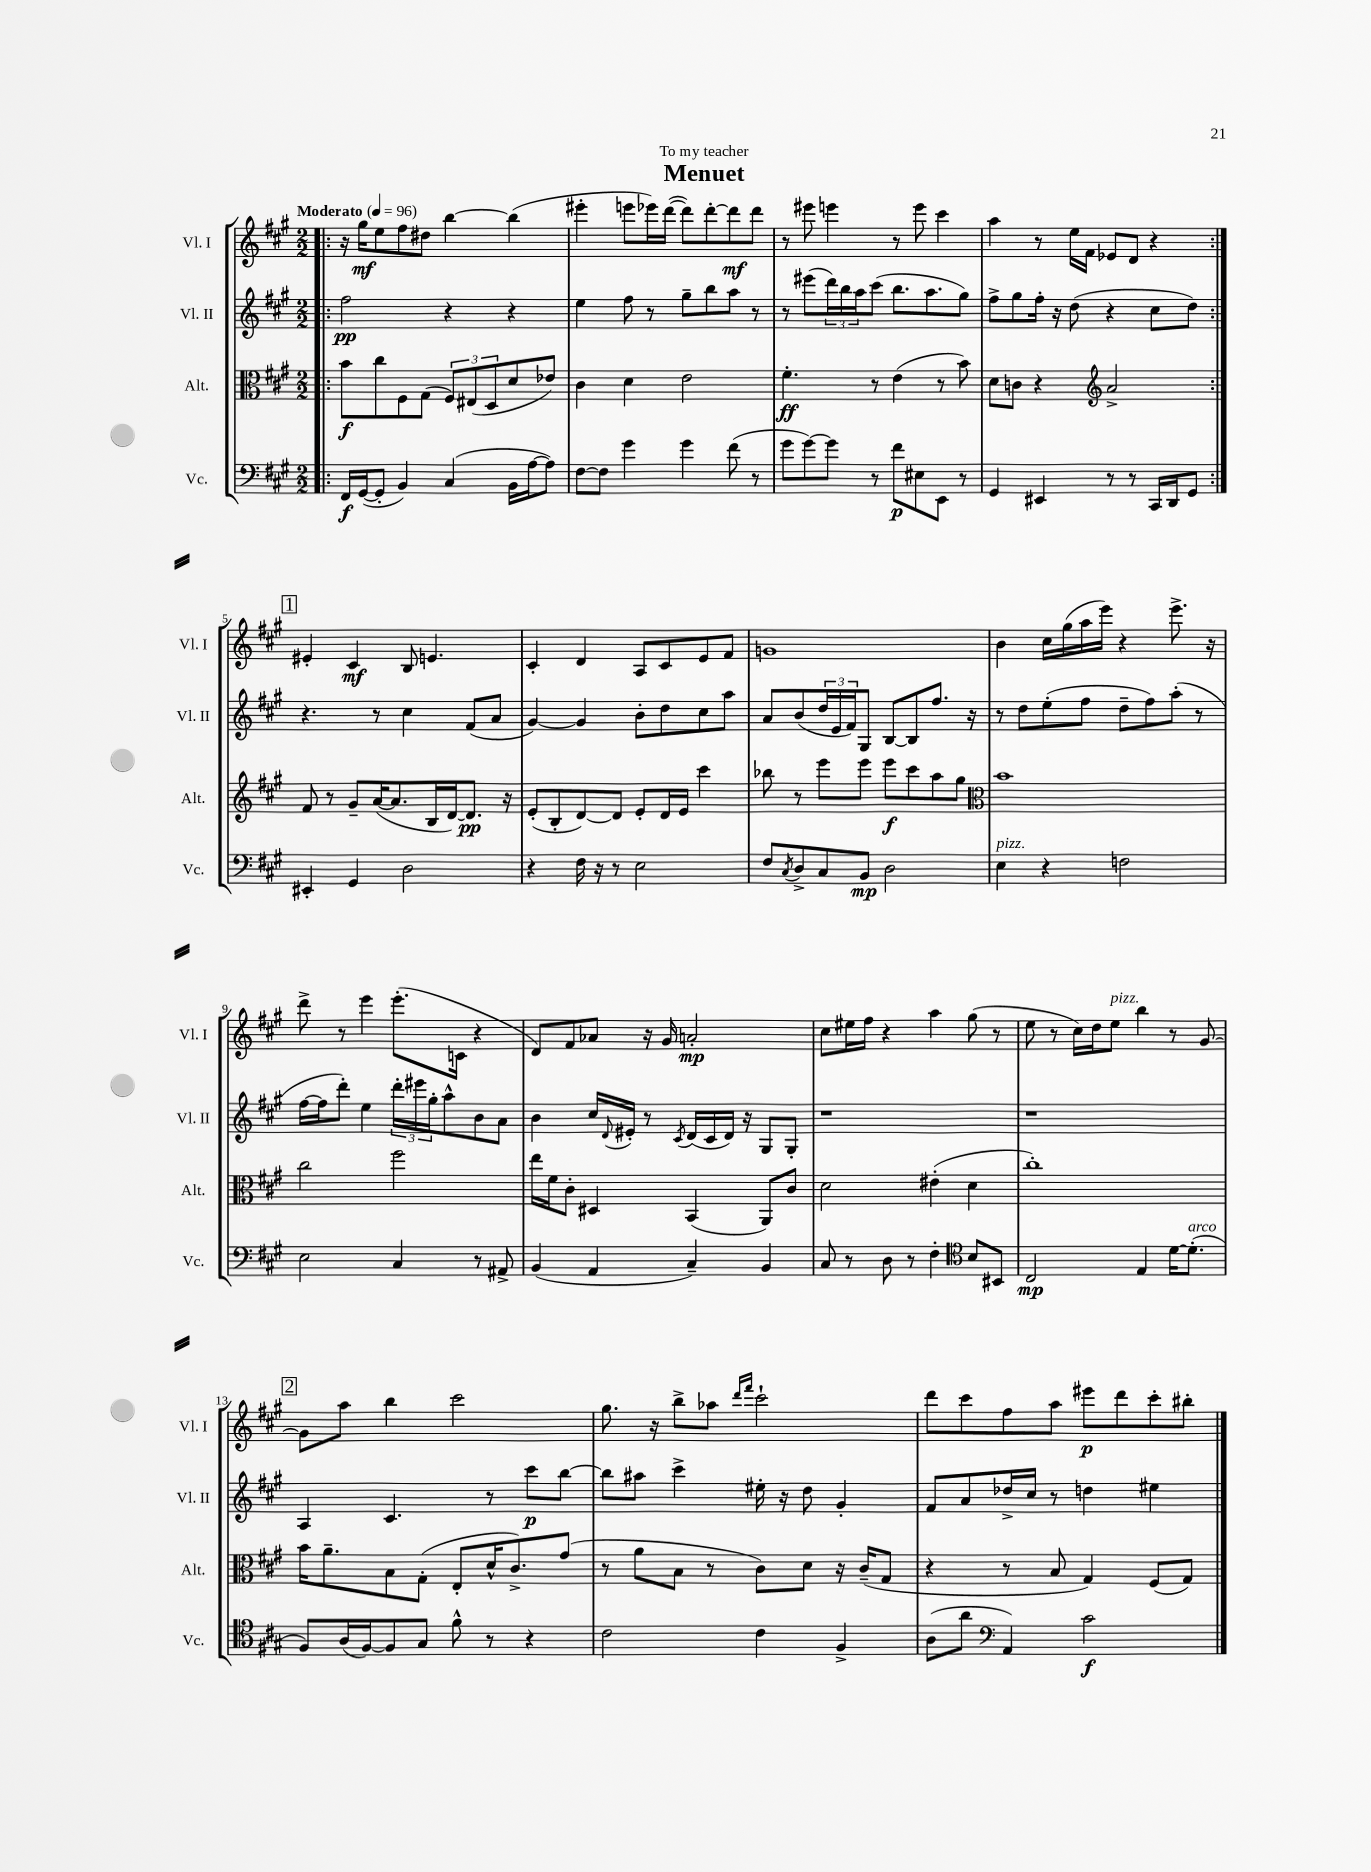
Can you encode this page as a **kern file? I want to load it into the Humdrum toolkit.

**kern	**dynam	**kern	**dynam	**kern	**dynam	**kern	**dynam
*part4	*part4	*part3	*part3	*part2	*part2	*part1	*part1
*staff4	*staff4	*staff3	*staff3	*staff2	*staff2	*staff1	*staff1
*I"Vc.	*	*I"Alt.	*	*I"Vl. II	*	*I"Vl. I	*
*I'Vc.	*	*I'Alt.	*	*I'Vl. II	*	*I'Vl. I	*
*clefF4	*	*clefC3	*	*clefG2	*	*clefG2	*
*k[f#c#g#]	*	*k[f#c#g#]	*	*k[f#c#g#]	*	*k[f#c#g#]	*
*M2/2	*	*M2/2	*	*M2/2	*	*M2/2	*
*MM96	*	*MM96	*	*MM96	*	*MM96	*
=1!|:	=1!|:	=1!|:	=1!|:	=1!|:	=1!|:	=1!|:	=1!|:
!	!	!	!	!	!	!LO:TX:a:B:t=Moderato	!
16FF#/LL	f	8b\L	f	2ff#\	pp	16r	.
([16GG#/J	.	.	.	.	.	16gg#\KL	mf
8GG#'/J]	.	8cc#\	.	.	.	8ee\	.
4BB/)	.	8F#\	.	.	.	8ff#\	.
.	.	(8G#\J	.	.	.	8dd#X\J	.
(4C#/	.	12F#/L)	.	4r	.	[4bb\	.
.	.	(12E#X/	.	.	.	.	.
.	.	12D/	.	.	.	.	.
16BB\LL	.	8d/	.	4r	.	(4bb\]	.
[16A\J	.	.	.	.	.	.	.
8A\J])	.	8e-X/J)	.	.	.	.	.
=2	=2	=2	=2	=2	=2	=2	=2
[8F#\L	.	4c#\	.	4ee\	.	4eee#X'\	.
8F#\J]	.	.	.	.	.	.	.
4g#\	.	4d\	.	8ff#\	.	8eeen\L	.
.	.	.	.	8r	.	16eee-X\L)	.
.	.	.	.	.	.	([16ddd\JJ	.
4g#\	.	2e\	.	8gg#~\L	.	8ddd\L])	.
.	.	.	.	8bb\	.	[8ddd'\	.
(8f#\	.	.	.	8aa\J	.	8ddd\]	mf
8r	.	.	.	8r	.	8ddd\J	.
=3	=3	=3	=3	=3	=3	=3	=3
8g#\L	.	4.f#'\	ff	8r	.	8r	.
[8g#\)	.	.	.	(8eee#X\L	.	8eee#X\	.
8g#\J]	.	.	.	24ddd\L)	.	4eeen\	.
.	.	.	.	24bb\	.	.	.
.	.	.	.	24aa\J	.	.	.
8r	.	8r	.	(8ccc#\J	.	.	.
8f#\L	p	(4e\	.	8.bb\L	.	8r	.
8E#X\	.	.	.	.	.	8eee\	.
.	.	.	.	8.aa\	.	.	.
8EE\J	.	8r	.	.	.	4ccc#\	.
8r	.	8b\)	.	8gg#\J)	.	.	.
=4	=4	=4	=4	=4	=4	=4	=4
4GG#/	.	8d\L	.	8ff#^\L	.	4aa\	.
.	.	8cn\J	.	8gg#\	.	.	.
4EE#X/	.	4r	.	16ff#'\Jk	.	8r	.
.	.	.	.	16r	.	.	.
.	.	.	.	(8dd\	.	16ee\LL	.
.	.	.	.	.	.	16f#\JJ	.
*	*	*clefG2	*	*	*	*	*
8r	.	2a^/	.	4r	.	8e-X/L	.
8r	.	.	.	.	.	8d/J	.
16CC#/LL	.	.	.	8cc#\L	.	4r	.
16DD/J	.	.	.	.	.	.	.
8GG#/J	.	.	.	8dd\J)	.	.	.
!!LO:LB:g=z
!!LO:REH:place=s1:t=1
=5:|!	=5:|!	=5:|!	=5:|!	=5:|!	=5:|!	=5:|!	=5:|!
4EE#X'/	.	8f#/	.	4.r	.	4e#X'/	.
.	.	8r	.	.	.	.	.
4GG#/	.	8g#~/L	.	.	.	4c#/	mf
.	.	([16a/K	.	8r	.	.	.
.	.	8.a/]	.	.	.	.	.
2D\	.	.	.	4cc#\	.	8B/	.
.	.	16B/L	.	.	.	4.en/	.
.	.	[16d/J)	.	.	.	.	.
.	.	8.d/J]	pp	(8f#/L	.	.	.
.	.	.	.	8a/J	.	.	.
.	.	16r	.	.	.	.	.
=6	=6	=6	=6	=6	=6	=6	=6
4r	.	(8e'/L	.	[4g#/)	.	4c#'/	.
.	.	8B'/	.	.	.	.	.
16F#\	.	[8d/)	.	4g#/]	.	4d/	.
16r	.	.	.	.	.	.	.
8r	.	8d/J]	.	.	.	.	.
2E\	.	8e'/L	.	8b'\L	.	8A/L	.
.	.	16d/L	.	8dd\	.	8c#/	.
.	.	16e/JJ	.	.	.	.	.
.	.	4ccc#\	.	8cc#\	.	8e/	.
.	.	.	.	8aa\J	.	8f#/J	.
=7	=7	=7	=7	=7	=7	=7	=7
8F#/L	.	8bb-X\	.	8a/L	.	1gn	.
8qC#/	.	.	.	.	.	.	.
8D^/	.	8r	.	(8b/	.	.	.
8C#/	.	8eee\L	.	24dd/L	.	.	.
.	.	.	.	24e/	.	.	.
.	.	.	.	24f#/J)	.	.	.
8BB/J	mp	8eee\J	.	8G#/J	.	.	.
2D\	.	8eee\L	f	[8B/L	.	.	.
.	.	8ccc#\	.	8B/]	.	.	.
.	.	8aa\	.	8.ff#/J	.	.	.
.	.	8gg#\J	.	.	.	.	.
.	.	.	.	16r	.	.	.
=8	=8	=8	=8	=8	=8	=8	=8
*	*	*clefC3	*	*	*	*	*
!LO:TX:a:i:t=pizz.	!	!	!	!	!	!	!
4E\	.	1b	.	8r	.	4b\	.
.	.	.	.	8dd\L	.	.	.
4r	.	.	.	(8ee'\	.	16cc#\LL	.
.	.	.	.	.	.	(16gg#\	.
.	.	.	.	8ff#\J	.	16aa\	.
.	.	.	.	.	.	16eee\JJ)	.
2Fn\	.	.	.	8dd~\L	.	4r	.
.	.	.	.	8ff#\)	.	.	.
.	.	.	.	(8aa'\J	.	8.eee^\	.
.	.	.	.	8r	.	.	.
.	.	.	.	.	.	16r	.
!!LO:LB:g=z
=9	=9	=9	=9	=9	=9	=9	=9
2E\	.	2cc#\	.	[16ff#\LL	.	8ddd^\	.
.	.	.	.	16ff#\J]	.	.	.
.	.	.	.	8ddd'\J)	.	8r	.
.	.	.	.	4ee\	.	4eee\	.
4C#/	.	2ff#\	.	24ddd'\LL	.	(8.eee'\L	.
.	.	.	.	24eee#X\	.	.	.
.	.	.	.	24gg#'\J	.	.	.
.	.	.	.	8aa^^\	.	.	.
.	.	.	.	.	.	16cn\Jk	.
8r	.	.	.	8b\	.	4r	.
8AA#X^/	.	.	.	8a\J	.	.	.
=10	=10	=10	=10	=10	=10	=10	=10
(4BB/	.	16ee\LL	.	4b\	.	8d/L)	.
.	.	16f#\J	.	.	.	.	.
.	.	8c#'\J	.	.	.	8f#/	.
4AA/	.	4D#X/	.	16cc#/LL	.	8a-X/J	.
.	.	.	.	8qqd/	.	.	.
.	.	.	.	16e#X'/JJ	.	.	.
.	.	.	.	8r	.	16r	.
.	.	.	.	.	.	16g#/	.
.	.	.	.	8qc#/	.	.	.
4C#~/)	.	(4BB/	.	(16d/LL	.	2an'/	mp
.	.	.	.	16c#/	.	.	.
.	.	.	.	16d/JJ)	.	.	.
.	.	.	.	16r	.	.	.
4BB/	.	8AA/L)	.	8G#/L	.	.	.
.	.	8c#/J	.	8G#'/J	.	.	.
=11	=11	=11	=11	=11	=11	=11	=11
8C#/	.	2d\	.	1r	.	8cc#\L	.
8r	.	.	.	.	.	16ee#X\L	.
.	.	.	.	.	.	16ff#\JJ	.
8D\	.	.	.	.	.	4r	.
8r	.	.	.	.	.	.	.
4F#'\	.	(4e#X'\	.	.	.	4aa\	.
*clefC4	*	*	*	*	*	*	*
8B/L	.	4d\	.	.	.	(8gg#\	.
8BB#X/J	.	.	.	.	.	8r	.
=12	=12	=12	=12	=12	=12	=12	=12
2C#/	mp	1cc#')	.	1r	.	8ee\	.
.	.	.	.	.	.	8r	.
.	.	.	.	.	.	16cc#\LL)	.
.	.	.	.	.	.	16dd\J	.
!	!	!	!	!	!	!LO:TX:a:i:t=pizz.	!
.	.	.	.	.	.	8ee\J	.
4E/	.	.	.	.	.	4bb\	.
[16d\KL	.	.	.	.	.	8r	.
!LO:TX:a:i:t=arco	!	!	!	!	!	!	!
(8.d'\J]	.	.	.	.	.	.	.
.	.	.	.	.	.	[8g#/	.
!!LO:LB:g=z
!!LO:REH:place=s1:t=2
=13	=13	=13	=13	=13	=13	=13	=13
8F#/L)	.	16b\KL	.	4A/	.	8g#\L]	.
.	.	8.a~\	.	.	.	.	.
(16A/L	.	.	.	.	.	8aa\J	.
[16F#/J)	.	.	.	.	.	.	.
8F#/]	.	8B\	.	4.c#/	.	4bb\	.
8G#/J	.	(8G#'\J	.	.	.	.	.
8f#^^\	.	8E'/L	.	.	.	2ccc#\	.
8r	.	16d^^/K	.	8r	.	.	.
.	.	8.c#^/)	.	.	.	.	.
4r	.	.	.	8ccc#\L	p	.	.
.	.	(8g#/J	.	[8bb\J	.	.	.
=14	=14	=14	=14	=14	=14	=14	=14
2c#\	.	8r	.	8bb\L]	.	8.gg#\	.
.	.	8a\L	.	8aa#X\J	.	.	.
.	.	.	.	.	.	16r	.
.	.	8B\J	.	4ccc#^\	.	8bb^\L	.
.	.	8r	.	.	.	8aa-X\J	.
.	.	.	.	.	.	16qqddd/LL	.
.	.	.	.	.	.	16qqfff#/JJ	.
4c#\	.	8c#\L)	.	16ee#X'\	.	2ccc#`\	.
.	.	.	.	16r	.	.	.
.	.	8d\J	.	8dd\	.	.	.
4F#^/	.	16r	.	4g#'/	.	.	.
.	.	(16c#~/KL	.	.	.	.	.
.	.	8G#/J	.	.	.	.	.
=15	=15	=15	=15	=15	=15	=15	=15
(8A\L	.	4r	.	8f#/L	.	8ddd\L	.
8a\J	.	.	.	8a/	.	8ccc#\	.
*clefF4	*	*	*	*	*	*	*
4AA/)	.	8r	.	16dd-X^/L	.	8ff#\	.
.	.	.	.	16cc#/JJ	.	.	.
.	.	8B/	.	8r	.	8aa\J	.
2c#\	f	4G#/)	.	4ddn\	.	8eee#X\L	p
.	.	.	.	.	.	8ddd\	.
.	.	(8F#/L	.	4ee#X\	.	8ccc#'\	.
.	.	8G#/J)	.	.	.	8bb#X'\J	.
==	==	==	==	==	==	==	==
*-	*-	*-	*-	*-	*-	*-	*-
